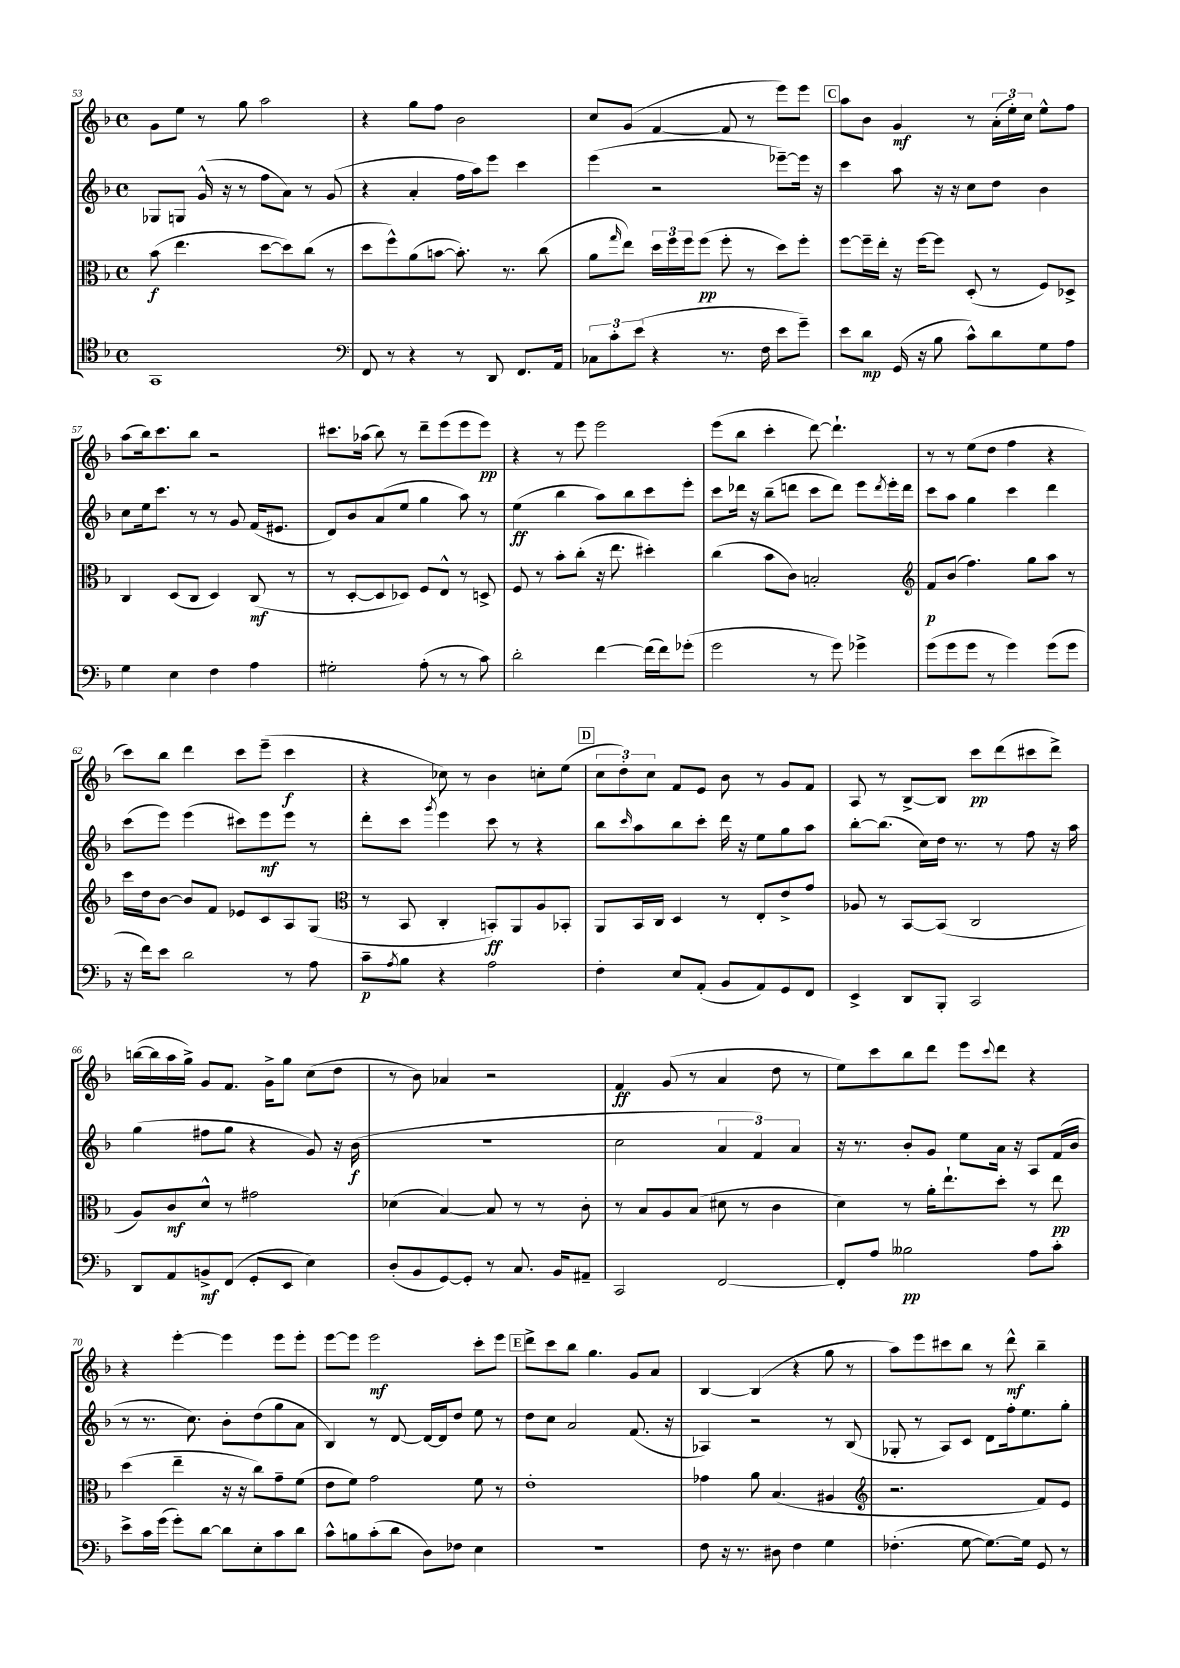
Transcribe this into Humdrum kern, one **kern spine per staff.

**kern	**kern	**kern	**kern
*staff4	*staff3	*staff2	*staff1
*clefC4	*clefC3	*clefG2	*clefG2
*k[b-]	*k[b-]	*k[b-]	*k[b-]
*M4/4	*M4/4	*M4/4	*M4/4
*met(c)	*met(c)	*met(c)	*met(c)
1GG	(8b-	8G-	8g
.	4.ee	8G	8ee
.	.	(16g^^	8r
.	.	16r	.
.	.	8r	8gg
.	[8dd	8ff	2aa
.	8dd])	8a)	.
.	(8cc	8r	.
.	8r	(8g	.
=	=	=	=
*clefF4	*	*	*
8FF	8dd	4r	4r
8r	8ff^^)	.	.
4r	(8a	4a'	8gg
.	[8b	.	8ff
8r	8.b'])	16ff	2b-
.	.	16aa)	.
8DD	.	8eee	.
.	8.r	.	.
8.FF	.	4ccc	.
.	(8cc	.	.
16AA	.	.	.
=	=	=	=
12C-	8a	(4eee	8cc
12c'	.	.	.
.	16qqgg	.	.
.	8ee)	.	(8g
(12e	.	.	.
4r	24dd	2r	[4f
.	24ff	.	.
.	24ff	.	.
.	(8ff	.	.
8.r	8ff'	.	8f]
.	8r	.	8r
16F	.	.	.
8e	8dd)	[8eee-~)	8eee)
8g~)	8ff'	16eee-]	8eee
.	.	16r	.
=	=	=	=
8e	[8ff	4ccc	8aa
8d	16ff~]	.	8b-
.	16ee'	.	.
(16GG	16r	8aa	4g
16r	[16ff	.	.
8B-	8ff]	16r	.
.	.	16r	.
8c^^)	(8D'	8cc	8r
8d	8r	8dd	(24a'
.	.	.	24ee')
.	.	.	24cc
8G	8F)	4b-	8ee^^
8A	8D-^	.	8ff
=	=	=	=
4G	4C	8cc	(8aa
.	.	16ee	16bb-)
.	.	8.ccc	8.ccc
4E	(8D	.	.
.	8C	8r	8bb-
4F	4D)	8r	2r
.	.	8g	.
4A	(8C	(16f	.
.	.	8.e#	.
.	8r	.	.
=	=	=	=
2G#'	8r	8d)	8.ccc#
.	[8D'	8b-	.
.	.	.	(16aa-
.	8D]	(8a	8bb-)
.	8D-)	8ee	8r
(8A'	8F	4gg	8ddd~
8r	8E^^	.	(8eee
8r	8r	8aa)	8eee
8c)	8D^	8r	8eee)
=	=	=	=
2d'	8F	(4ee	4r
.	8r	.	.
.	8b-'	4bb-	8r
.	(8cc'	.	8eee
[4f	16r	8aa)	2eee
.	8.ee	.	.
.	.	8bb-	.
(16f]	4dd#')	8ccc	.
16f)	.	.	.
(8g-'	.	8eee'	.
=	=	=	=
2g	(4cc	8ccc	(8eee
.	.	16ddd-	8bb-
.	.	16r	.
.	8b-	(8bb-~	4ccc'
.	8c)	8ddd	.
8r	2B'	8ccc	[8ddd)
8g)	.	8ddd)	4.ddd`]
4g-^	.	8eee	.
.	.	8qddd	.
.	.	16eee'	.
.	.	16ddd	.
=	=	=	=
*	*clefG2	*	*
(8g	8f	8ccc	8r
8g	(8b-	8aa	8r
8g	4.ff)	4gg	(8ee
8r	.	.	8dd
4g)	.	4ccc	4ff
.	8gg	.	.
(8g	8aa	4ddd	4r
8g	8r	.	.
=	=	=	=
16r	16ccc	(8ccc	8ccc)
16f)	16dd	.	.
8e	[8b-	8eee)	8bb-
2d	8b-]	(4eee	4ddd
.	8f	.	.
.	8e-	8ccc#)	8ccc
.	8c	8eee	(8eee~
8r	8A	8eee	4ccc
8A	(8G	8r	.
=	=	=	=
*	*clefC3	*	*
8c~	8r	8ddd'	4r
8qA	.	.	.
8B-	8BB-	8ccc	.
.	.	8qggg	.
4r	4C'	4eee	8cc-)
.	.	.	8r
2A	8BB')	8ccc	4b-
.	8AA	8r	.
.	8A	4r	8cc'
.	8BB-'	.	(8ee
=	=	=	=
4F'	8AA	8bb-	12cc
.	.	.	12dd')
.	.	16qqccc	.
.	16BB-	8aa	.
.	.	.	12cc
.	16C	.	.
8E	4D	8bb-	8f
(8AA'	.	8ccc'	8e
8BB-	8r	16ddd	8b-
.	.	16r	.
8AA)	8E'	8ee	8r
8GG	8e^	8gg	8g
8FF	8g	8aa	8f
=	=	=	=
4EE^	8A-	[8bb-'	8A
.	8r	(8.bb-]	8r
8DD	[8BB-	.	[8B-^
.	.	16cc)	.
8BBB-'	(8BB-]	16dd	8B-]
.	.	8.r	.
2CC	2C	.	8ccc
.	.	8r	(8ddd
.	.	8ff	8ccc#
.	.	16r	8ddd^)
.	.	16aa	.
=	=	=	=
8DD	8A)	(4gg	([16bb
.	.	.	16bb]
8AA	8c	.	16aa
.	.	.	16gg^)
8BB^	8d^^	8ff#	8g
(8FF	8r	8gg	8.f
8GG'	2g#	4r	.
.	.	.	16g^
8EE	.	.	8gg
4E)	.	8g)	(8cc
.	.	16r	8dd
.	.	(16b-	.
=	=	=	=
(8D'	(4d-	1r	8r
8BB-	.	.	8b-)
[8GG)	[4B-)	.	4a-
8GG']	.	.	.
8r	8B-]	.	2r
8.C	8r	.	.
.	8r	.	.
16BB-	.	.	.
8AA#~	8c'	.	.
=	=	=	=
2CC	8r	2cc	4f
.	8B-	.	.
.	8A	.	(8g
.	(8B-	.	8r
[2FF	8d#	6a	4a
.	8r	.	.
.	.	6f)	.
.	4c	.	8dd
.	.	6a	.
.	.	.	8r
=	=	=	=
8FF']	4d)	16r	8ee)
.	.	8.r	.
8A	.	.	8ccc
2B--	8r	8b-'	8bb-
.	16a'	8g	8ddd
.	8.ee`	.	.
.	.	8ee	8eee
.	.	.	8qqccc
.	8dd'	16a	8ddd
.	.	16r	.
8A	8r	8A	4r
8c'	8ee	(16f	.
.	.	16b-	.
=	=	=	=
8e^	(4dd	8r	4r
16c	.	8.r	.
(16g	.	.	.
8g')	4ee~	.	[4eee'
.	.	8.cc)	.
[8d	.	.	.
8d]	16r	8b-'	4eee]
.	16r	.	.
8E'	8cc)	(8dd	.
8c	8g~	8gg	8eee
8d	(8f	8a	8eee'
=	=	=	=
8c^^	8e	4B-)	[8eee
8B	8f)	.	8eee]
(8c'	2g	8r	2eee
8d	.	[8d	.
8D)	.	16d_	.
.	.	16d]	.
8F-	.	8dd	.
4E	8f	8ee	8ccc'
.	8r	8r	8eee
=	=	=	=
1r	1e'	8dd	8ddd^
.	.	8cc	8ccc
.	.	2a	8bb-
.	.	.	4.gg
.	.	(8.f	8g
.	.	.	8a
.	.	16r	.
=	=	=	=
8F	4g-	4A-)	[4B-
16r	.	.	.
8.r	.	.	.
.	8a	2r	(4B-]
8D#	(4.B-	.	.
4F	.	.	4r
4G	4A#	8r	8gg
.	.	(8B-	8r
=	=	=	=
*	*clefG2	*	*
(4.F-'	2.r	8G-'	8aa)
.	.	8r	8eee
.	.	8A)	8ccc#
[8G	.	8c	8bb-
8.G_)	.	8d	8r
.	.	16ff'	8ddd^^
16G]	.	8.ee	.
8GG	8f)	.	4bb-~
8r	8e	8gg'	.
==	==	==	==
*-	*-	*-	*-
